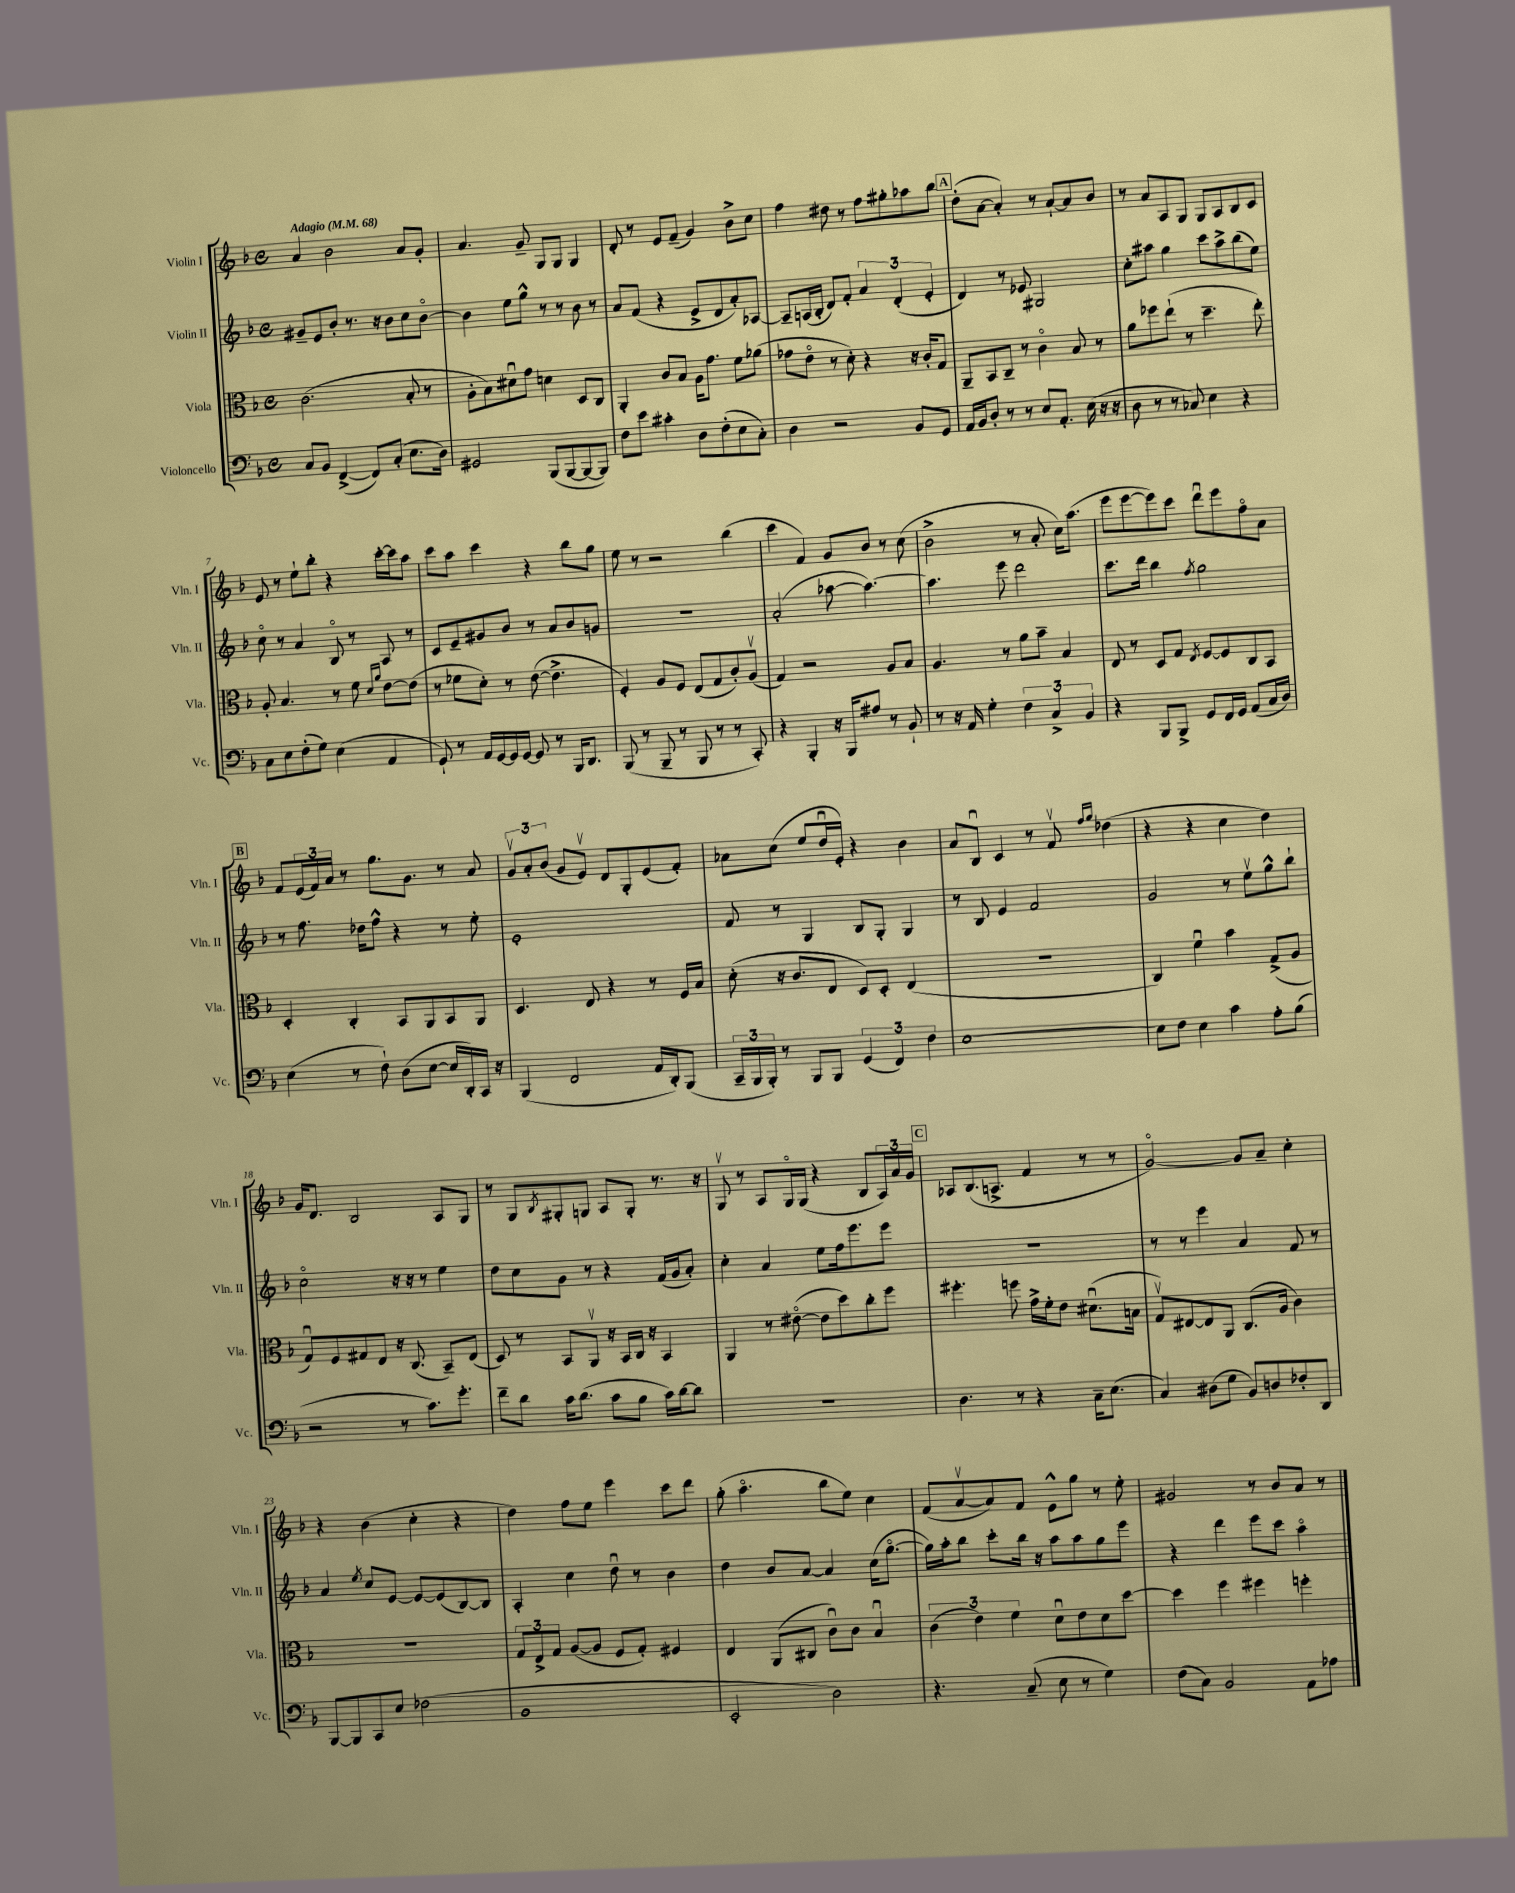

**kern	**kern	**kern	**kern
*staff4	*staff3	*staff2	*staff1
*clefF4	*clefC3	*clefG2	*clefG2
*k[b-]	*k[b-]	*k[b-]	*k[b-]
*M4/4	*M4/4	*M4/4	*M4/4
*met(c)	*met(c)	*met(c)	*met(c)
*MM68	*MM68	*MM68	*MM68
8C/L	(2.c\	8g#~/L	4a/
8BB-/J	.	8e/	.
([4FF^/	.	8b-'/J	2b-\
.	.	8.r	.
8FF/]L)	.	.	.
.	.	16r	.
(8C'/J	.	8b-\L	.
8.E\L	8B-'/	8cc\	8a/L
.	8r	[8b-o\J	8g'/J
16D\Jk)	.	.	.
=	=	=	=
2GG#/	8A'\L	4b-\]	4.a/
.	8B-\)	.	.
.	8d#u\	8ee\L	.
.	8g\J	8gg^^\J	8g~/
(8BBB-/L	4d\	8r	8G/L
[8BBB-/	.	8r	8G/J
8BBB-/_	8D/L	8b-\	4G/
8BBB-/]J)	8C/J	8r	.
=	=	=	=
8F\L	4AA'/	8a/L	8d'/
8e\J	.	(8f/J	8r
4c#'\	8c/L	4r	8e/L
.	8B-/J	.	(8f~/J
8D\L	16A\LK	8e^/L	4g/)
.	8.g\J	.	.
(8F'\	.	8d/	.
8E\	8f\L	8a'/)	8b-^\L
8C'\J)	(8a-\J	[8A-/J	8cc\J
=	=	=	=
4D\	8g-\L	8A-~/]L	4ff\
.	8eo\J	(16A/L	.
.	.	16B-'/JJ	.
2r	8r	8d/L)	8dd#\
.	8d'\)	8f'/J	8r
.	4r	6a/	8ff\L
.	.	.	8gg#'\
.	.	(6d'/	.
8BB-/L	16r	.	8aa-\
.	16c'/LK	.	.
.	.	6e'/	.
8GG/J	8G/J	.	8bb-\J
=	=	=	=
16AA/LL	8AA~/L	4d/)	(8dd'\L
16BB-/J	.	.	.
8D'/J	8BB-/	.	[8a\J
8r	8C~/J	8r	4a'/])
8r	8r	8e-/	.
8E/L	4co\	2G#/	8r
8.AA'/J	.	.	[8a`/L
.	8B-/	.	8a/]
(16E\	.	.	.
16r	8r	.	8b-/J
16r	.	.	.
=	=	=	=
8D\	8a\L	8cc'\L	8r
8r	8ff-\	8aa#\J	8a/L
8r	(8ee`\J	4gg\	8A/
8C-/)	8r	.	8G/J
4E\	4.dd~\	8ccc\L	8G/L
.	.	8aa#^\	8A/
4r	.	(8bb-\	8B-/
.	8ee'\)	8ee\J)	8c/J
=	=	=	=
8C\L	8A'/	8cco\	8e/
8E\	4.B-/	8r	8r
(8F'\	.	4a/	8ee`\L
8G\J)	.	.	8bb-'\J
(4E\	8r	8B-o/	4r
.	8f\	8r	.
.	16qqd/LL	.	.
.	16qqa/JJ	.	.
4AA/	[8e\L	8A/	[16ccc'\LL
.	.	.	16ccc\]J
.	(8e\]J	8r	8aa\J
=	=	=	=
8GG`/)	8r	8c/L	8ccc\L
8r	8f-\L	8e~/	8aa\J
16AA/LL	8d'\J)	8g#/	4ccc\
[16GG/	.	.	.
16GG/]	8r	8b-/J	.
[16GG/JJ	.	.	.
8GG/]	([8e\	8r	4r
8r	4.e^\]	8a/L	.
16BBB-/LK	.	8b-/	8bb-\L
8.DD/J	.	.	.
.	.	8g/J	8gg\J
=	=	=	=
(8BBB-/	4F'/)	1r	8ee\
8r	.	.	8r
8BBB-~/	8A/L	.	2r
8r	8F/J	.	.
8BBB-/	(8E/L	.	.
8r	8G/	.	.
8r	8c'/)	.	(4bb-\
8CC'/)	(8Av/J	.	.
=	=	=	=
4r	4G/)	(2a'/	4ccc\
4BBB-'/	2r	.	4f/)
16r	.	[8aa-\	8g/L
16BBB-/LK	.	.	.
8A#/J	.	4.aa-\_)	8b-/J
8r	8A/L	.	8r
8BB-`/	8B-/J	.	(8cc\
=	=	=	=
8r	4.A/	4.aa-\]	2b-^\
16r	.	.	.
16AA/	.	.	.
4G'\	.	.	.
.	8r	8eee\	.
6F\	8a\L	2ddd\	8r
.	8b-~\J	.	8a'/
6C^/	.	.	.
.	4B-/	.	16cc\LK)
.	.	.	(8.aa\J
6BB-/	.	.	.
=	=	=	=
4r	8E/	8.ccc\L	8eee\L
.	8r	.	[8eee\
.	.	16ddd\Jk	.
8BBB-/L	8D/L	4bb-\	8eee\])
8BBB-^/J	8G/J	.	8ccc\J
.	8qE/	8qff/	.
8GG/L	[8F/L	2gg\	8dddu\L
16FF/L	8F/]	.	8eee\
16GG/JJ	.	.	.
(8AA/L	8C/	.	8ffo\
16C/L	8BB-/J	.	8a\J
16D/JJ)	.	.	.
=	=	=	=
(4E\	4D'/	8r	8f/L
.	.	8.ff\	(24e/L
.	.	.	24f/)
.	.	.	24a/JJ
8r	4C'/	.	8r
.	.	16dd-\LK	.
8F`\)	.	8ff^^\J	8.gg\L
(8D\L	8BB-/L	4r	.
.	.	.	8.g\J
[8E\J	8AA/	.	.
16E/]LL	8BB-/	8r	8r
16DD'/)	.	.	.
16CC/JJ	8AA/J	8ee'\	8a/
16r	.	.	.
=	=	=	=
(4BBB-/	4.D/	1e'	12gv/L
.	.	.	12a'/
.	.	.	(12b-/J
2FF/	.	.	8g/L
.	8E/	.	8ev/J)
.	4r	.	8d/L
.	.	.	8G'/
16AA/LL	8r	.	(8e/
16DD'/J)	.	.	.
(8BBB-/J	16F/LL	.	8f'/J)
.	16B-/JJ	.	.
=	=	=	=
24CC~/LL	(8d'\	8f/	8a-\L
24BBB-/	.	.	.
24BBB-'/JJ)	.	.	.
8r	16r	8r	(8cc\J
.	8.c/L	.	.
8BBB-/L	.	4G/	8ee/L
8BBB-/J	8E/J	.	16ddu/L
.	.	.	16e'/JJ)
(6GG/	8D/L)	8B-/L	4r
.	8D'/J	8G'/J	.
6FF/)	.	.	.
.	(4E/	4G/	4b-\
6F\	.	.	.
=	=	=	=
[1E	1r	8r	8a/L
.	.	8B-/	8B-u/J
.	.	4e/	4c/
.	.	2f/	8r
.	.	.	8fv/
.	.	.	16qqff/LL
.	.	.	16qqgg/JJ
.	.	.	(4dd-\
=	=	=	=
8E\]L	4C/)	2g/	4r
8F\J	.	.	.
4E\	4fu\	.	4r
4c\	4b-\	8r	4cc\
.	.	8eev\L	.
8A'\L	(8G^/L	8gg^^\	4dd\)
(8B-\J	8A/J	8bb-`\J	.
=	=	=	=
2r	8Gu/L)	2cco\	16g/LK
.	.	.	8.d/J
.	8F/	.	.
.	8G#/	.	2B-/
.	8E/J	.	.
8r	16r	16r	.
.	(8.C/	16r	.
8.c\L)	.	8r	.
.	8BB-~/L)	4ee\	8A/L
8.g'\J	.	.	.
.	(8E/J	.	8G/J
=	=	=	=
8f~\L	8D/)	8dd\L	8r
8d\J	8r	8cc\	8G/L
.	.	.	8qB-/
16c\LK	8BB-/L	8g\J	8G#'/
(8.d\J	.	.	.
.	8AAv/J	8r	8G/J
8c\L	16r	4r	8A/L
.	16BB-/LL	.	.
8B-\J	16C/JJ	.	8G'/J
.	16r	.	.
16c\LL)	4BB-/	(16f/LL	8.r
[16d\J	.	16g/J	.
8d\]J	.	8a'/J)	.
.	.	.	16r
=	=	=	=
1r	4AA/	4cc'\	8Gv/
.	.	.	8r
.	8r	4a/	8A/L
.	([8e#o\	.	16Go/L
.	.	.	(16G/JJ
.	8e#\]L	8ee\L	4r
.	8dd\)	16ff\k	.
.	.	8.eee\	.
.	8cc'\	.	8B-/L
.	8ff\J	8eee\J	24A/L)
.	.	.	24a/
.	.	.	24g/JJ
=	=	=	=
4.D\	4.ff#'\	1r	8A-/L
.	.	.	(8.B-/
.	.	.	8.A^/J
8r	8ff\	.	.
4r	16g^\LL	.	4f/
.	16f'\J	.	.
.	8e\J	.	.
16C~\LK	(8.d#u\L	.	8r
(8.E\J	.	.	.
.	.	.	8r
.	16B\Jk	.	.
=	=	=	=
4C/)	8Gv/L)	8r	[2go/)
.	[8E#/	8r	.
(8D#\L	8E#/]	4eee\	.
8G\J	8AA/J	.	.
8BB-/L)	(8.C/L	4a/	8g/]L
8D/	.	.	8a~/J
.	16A/Jk	.	.
8F-'/	4c\)	8f/	4cc'\
8DD/J	.	8r	.
=	=	=	=
[8BBB-/L	1r	4a/	4r
8BBB-/]	.	.	.
.	.	8qee/	.
8CC/	.	8cc/L	(4b-\
8E/J	.	[8e/J	.
(2F-\	.	8e/_L	4cc'\
.	.	(8e/]	.
.	.	[8B-/)	4r
.	.	8B-/]J	.
=	=	=	=
1BB-	12G/L	4A'/	4dd\)
.	12E^/	.	.
.	12G/J	.	.
.	([8A/L	4cc\	8ff\L
.	8A/]J	.	8ee\J
.	8F/L	8ddu\	4eee\
.	8G'/J)	8r	.
.	4F#/	4b-\	8ccc\L
.	.	.	8ddd\J
=	=	=	=
2EE'/	4E/	4dd\	(8gg'\
.	.	.	4.aao\
.	(8AA/L	8b-/L	.
.	8C#/J	[8a/J	.
2D\)	8cu\L)	4a/]	8bb-\L
.	8c\J	.	8ee\J)
.	4B-u/	(16cc\LK	4cc\
.	.	[8.ggo\J	.
=	=	=	=
4.r	(6c\	16gg\]LL)	(8f/L
.	.	16aa'\J	.
.	.	8bb-\J	[8av/
.	6e\)	.	.
.	.	8ccc'\L	8a/])
.	6f\	.	.
(8C~/	.	16bb-\Jk	8f/J
.	.	16r	.
8E\	8du\L	8aa\L	8e^^\L
8r	8e\	8aa\	8gg\J
4G\)	8d\	8gg\	8r
.	[8dd\J	8eee\J	8ee'\
=	=	=	=
(8F\L	4dd\]	4r	2g#/
8C\J)	.	.	.
2BB-/	4ff\	4ddd\	.
.	4ff#\	8eee\L	8r
.	.	8ccc\J	8b-/L
8AA\L	4ff'\	4aao\	8a/J
8A-\J	.	.	8r
==	==	==	==
*-	*-	*-	*-
